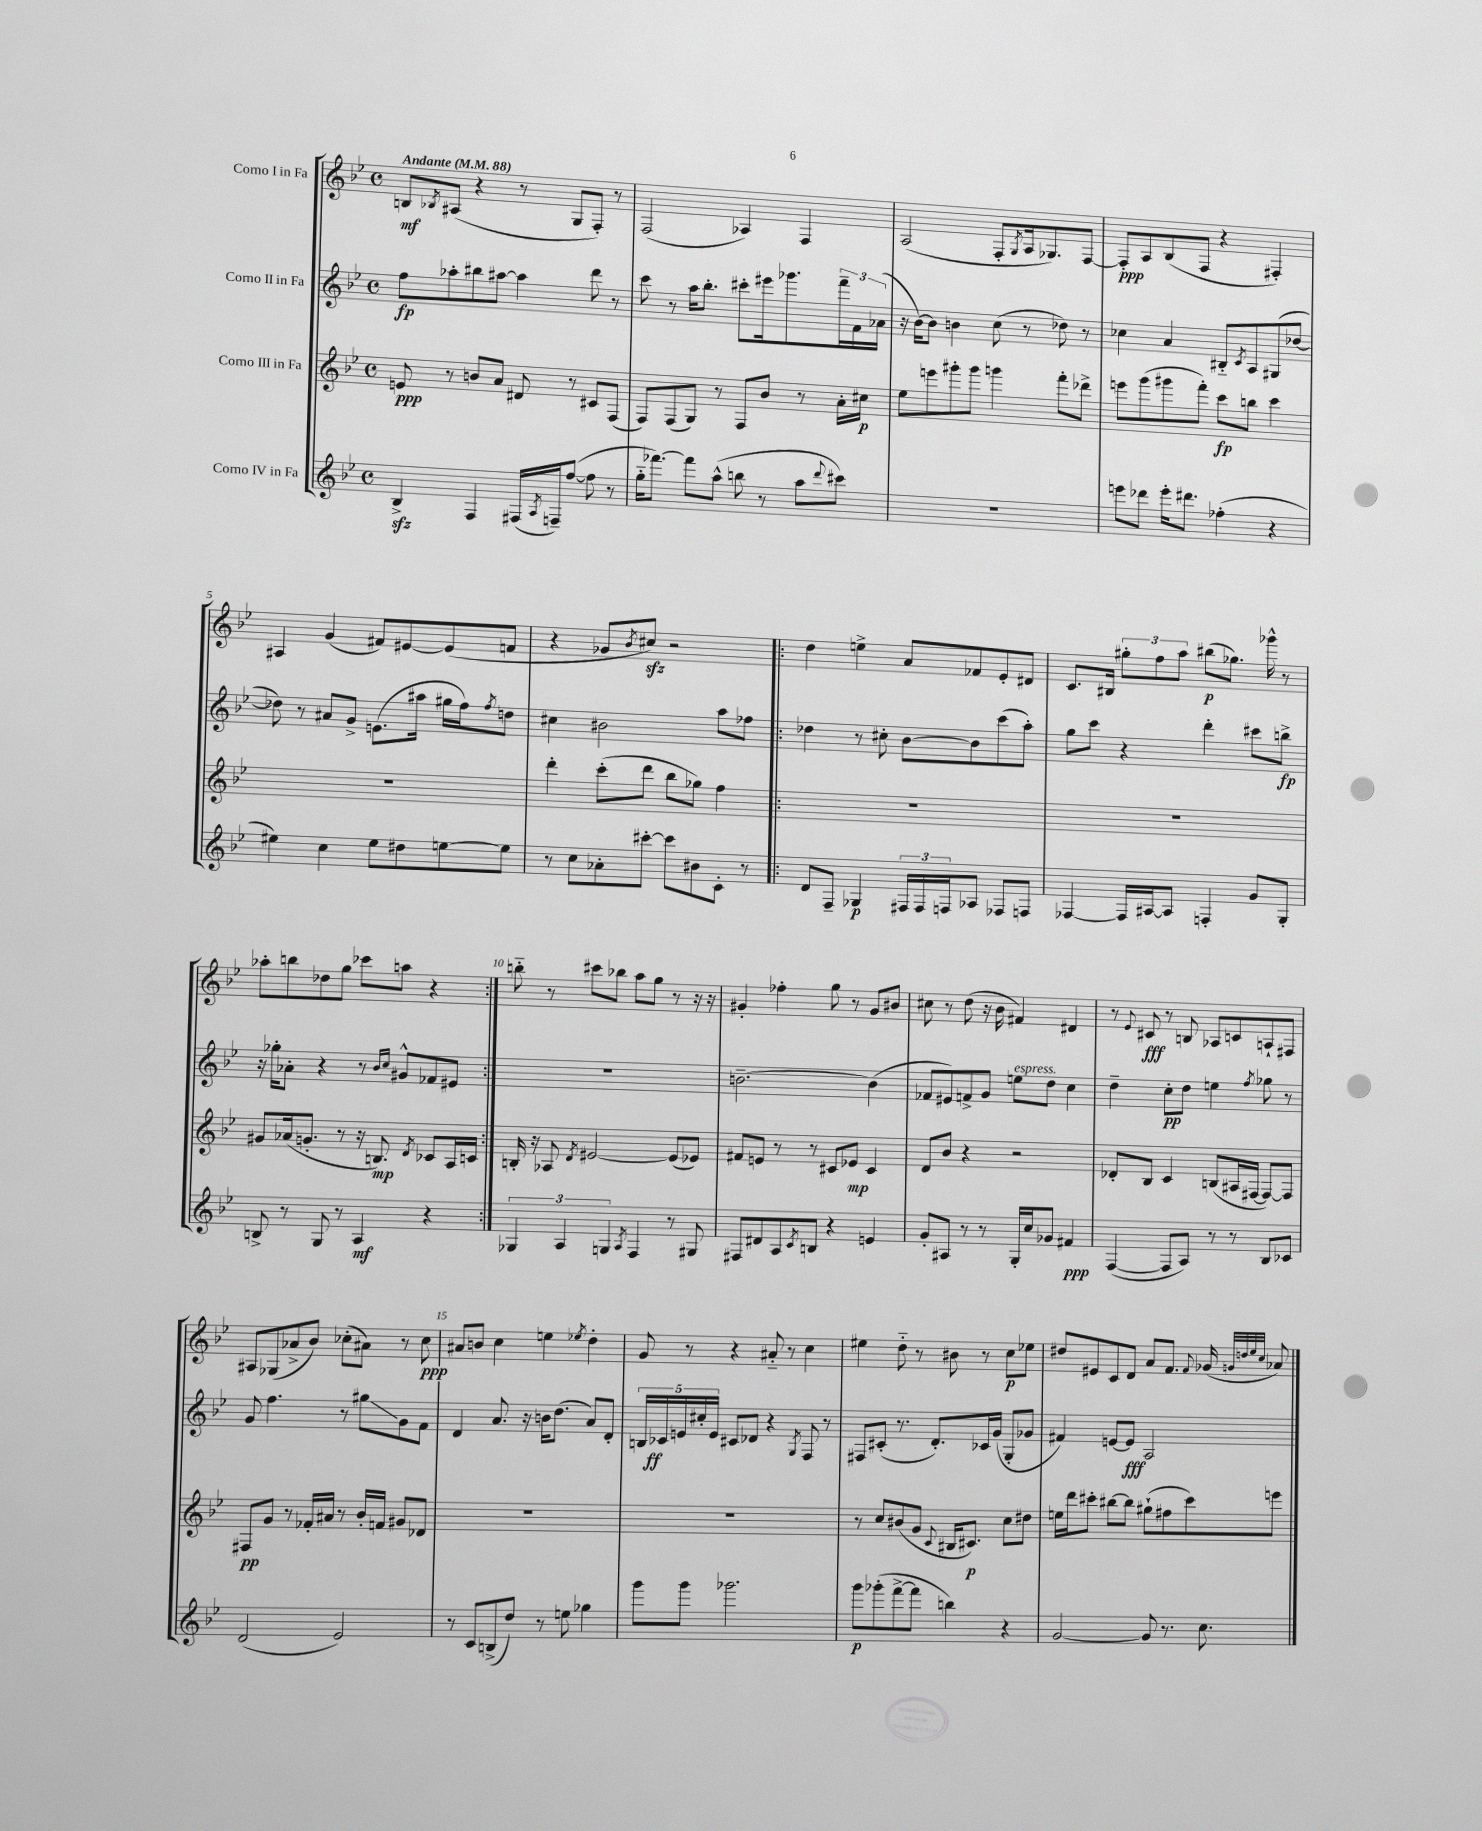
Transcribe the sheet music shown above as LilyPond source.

<<
\new StaffGroup <<
\new Staff = "s0" \with { instrumentName = "Corno I in Fa" } {
    \clef treble \key bes \major \defaultTimeSignature \time 4/4 \tempo "Andante" 4 = 88
    b8\mf \acciaccatura { bes8 } ais8( r4 r8 g8 f8-.) r8 |
    f2( aes4) f4 |
    a2( f8-. \acciaccatura { g8 } a16 ges8.) f8~ |
    f8-.\ppp a8 bes8( f8 r4 fis4-.) |
    ais4 g'4( fis'8) eis'8~ eis'8( f'8 |
    r4 ges'8 \acciaccatura { bes'8 } cis''8\sfz) r2 |
    \repeat volta 2 { d''4 e''4-> a'8 fes'8 ees'8-. dis'8 |
    c'8. bis16 \tuplet 3/2 { gis''8-. f''8 a''8 } bis''8\p( ges''8.) ges'''16-^ r8 |
    aes''8-. b''8 des''8 g''8 ces'''8 a''8 r4 | }
    b''8-_ r8 cis'''8 bes''8 a''8 g''8 r8 r16 r16 |
    gis'4-. fes''4-. g''8 r8 gis'8 bis'8 |
    cis''8 r8 d''8( r16 bes'16 fis'4) dis'4 |
    r8 \appoggiatura { ees'8 } cis'8\fff r8 b8 aes8 c'8 a8-! fis8 |
    ais8 ges8( aes'8-> bes'8) ces''8-.( ais'8) r8 ces''8\ppp |
    ais'8 b'8 c''4 e''4 \acciaccatura { ees''8 } d''4-. |
    g'8 r8 r4 ais'8-_ r8 c''4 |
    eis''4 d''8-_ r8 bis'8 r8 c''8\p ees''8 |
    dis''8 eis'8 c'8 d'8 a'8 f'8. \appoggiatura { f'8 } ges'16( \grace { g'32 d''32 ees''32 c''32 } aes'8) \bar "|." |
}
\new Staff = "s1" \with { instrumentName = "Corno II in Fa" } {
    \clef treble \key bes \major \defaultTimeSignature \time 4/4
    f''8\fp aes''8-. bis''8 ais''8~ ais''4 d'''8 r8 |
    c'''8 r8 a''16 bes''8.-. cis'''8-. eis'''16 ges'''8. \tuplet 3/2 { f'''16-- f'16 aes'16( } |
    r16 bes'16~) bes'8 b'4 c''8( r8 des''8) r8 |
    ces''4 a'4 bis8-_ \acciaccatura { c'8 } a8 gis8( des''8~ |
    des''8) r8 ais'8 g'8-> e'8.( ais''16 gis''16 f''16) \acciaccatura { f''8 } d''8 |
    cis''4 bis'2 a''8 fes''8 |
    \repeat volta 2 { des''4 r8 cis''8-. bes'8~ bes'8 c'''8( a''8-.) |
    g''8 c'''8 r4 d'''4-. cis'''8 b''8->\fp |
    r16 ges''16-. aes'8-. r4 r8 \grace { bes'16 c''16 } gis'8-^ fes'8 eis'8 | }
    R1 |
    b'2.~-- b'4( |
    fes'8 eis'8) f'8-> g'8 e''8^\markup { \italic "espress." } d''8 c''4 |
    d''4-- c''8-.\pp d''8 e''4 \acciaccatura { f''8 } ges''8 r8 |
    g'8 f''4. r8 gis''8\glissando g'8 f'8 |
    d'4 a'8. r16 b'16 d''8.( a'8) d'8-. |
    \tuplet 5/4 { b16 ces'16\ff e'16 cis''16-. e'16 } cis'8 des'8 r4 \acciaccatura { g8 } f8 r8 |
    fis8 cis'8-.( r8. d'8.-.) ces'16 g'16( g8-. ges'8 |
    fis'4) e'8~ e'8\fff a2 \bar "|." |
}
\new Staff = "s2" \with { instrumentName = "Corno III in Fa" } {
    \clef treble \key bes \major \defaultTimeSignature \time 4/4
    e'8\ppp r8 b'8 a'8 dis'8 r8 cis'8 f8( |
    f8) f8( g8) r8 f8 bes'8 r8 a'16-. cis''16\p |
    ees''8 e'''8 gis'''8-. gis'''8 g'''4 f'''8-. des'''8-> |
    e'''8 g'''8( gis'''8 f'''8-.) c'''8\fp b''8 c'''4 |
    R1 |
    d'''4-. c'''8-.( d'''8 bes''8 ges''8) f''4 |
    \repeat volta 2 { R1 |
    R1 |
    gis'8 aes'16( g'8.-. r8 r16 b8.\mp) \acciaccatura { d'8 } ces'8 a16 c'16 | }
    b16-. r16 aes8 \acciaccatura { d'8 } eis'2~ eis'8( ees'8) |
    fis'8 e'8 r8 r8 cis'8 ees'8\mp cis'4 |
    d'8 bes'8 r4 r2 |
    des'8-. bes8 c'4 b8( ais16 fis16~ fis8~) fis8 |
    fis8\pp g'8 r8 fes'16-. ais'16 r8 bes'16-. f'16 gis'8 des'8 |
    R1 |
    R1 |
    r8 c''8 bis'8( g'8 \appoggiatura { c'8 } bis16 cis'8.\p) c''8 dis''8 |
    e''16 d'''16 cis'''8-. bis''8~ bis''8 gis''8-!( fis''8 cis'''8) e'''8 \bar "|." |
}
\new Staff = "s3" \with { instrumentName = "Corno IV in Fa" } {
    \clef treble \key bes \major \defaultTimeSignature \time 4/4
    bes4->\sfz f4 fis16( \acciaccatura { a8 } f16--) f''8~( f''8 r8 |
    g''16-_ fes'''8.~) fes'''8 a''8-^( b''8 r8 a''8 \appoggiatura { d'''8 } cis'''8) |
    R1 |
    e'''8 des'''8 e'''16-. dis'''8. fes''4-.( r4 |
    eis''4) c''4 eis''8 dis''8 e''8~ e''8 |
    r8 c''8 aes'8-. cis'''8~-. cis'''8 bis'8 c'8-. r8 |
    \repeat volta 2 { d'8 f8-- ges4\p \tuplet 3/2 { fis16 fis16 f16 } aes8 fes8 f8 |
    fes4~ fes16 ais16~ ais8 f4-. g'8 g8-. |
    b8-> r8 g8 r8 a4\mf r4 | }
    \tuplet 3/2 { ges4 a4 g4 } \acciaccatura { a8 } f4 r8 gis8 |
    fis8 dis'8 a8 \acciaccatura { c'8 } b8 r4 e'4 |
    g'8-. ais8 r8 r8 g16-. c''16 ges'8 fis'4\ppp |
    f4~( f8 a8) r8 r8 bes8 ces'8 |
    d'2( ees'2) |
    r8 c'8 b8->( d''8) r8 e''8 ges''4 |
    g'''8 g'''8 ges'''2. |
    g'''8\p ges'''8-.( f'''8~-> f'''8 b''4) r4 |
    g'2~ g'8 r8. c''8. \bar "|." |
}
>>
>>
\layout { \context { \Score \override BarNumber.break-visibility = ##(#f #t #t) barNumberVisibility = #(every-nth-bar-number-visible 5) } }
